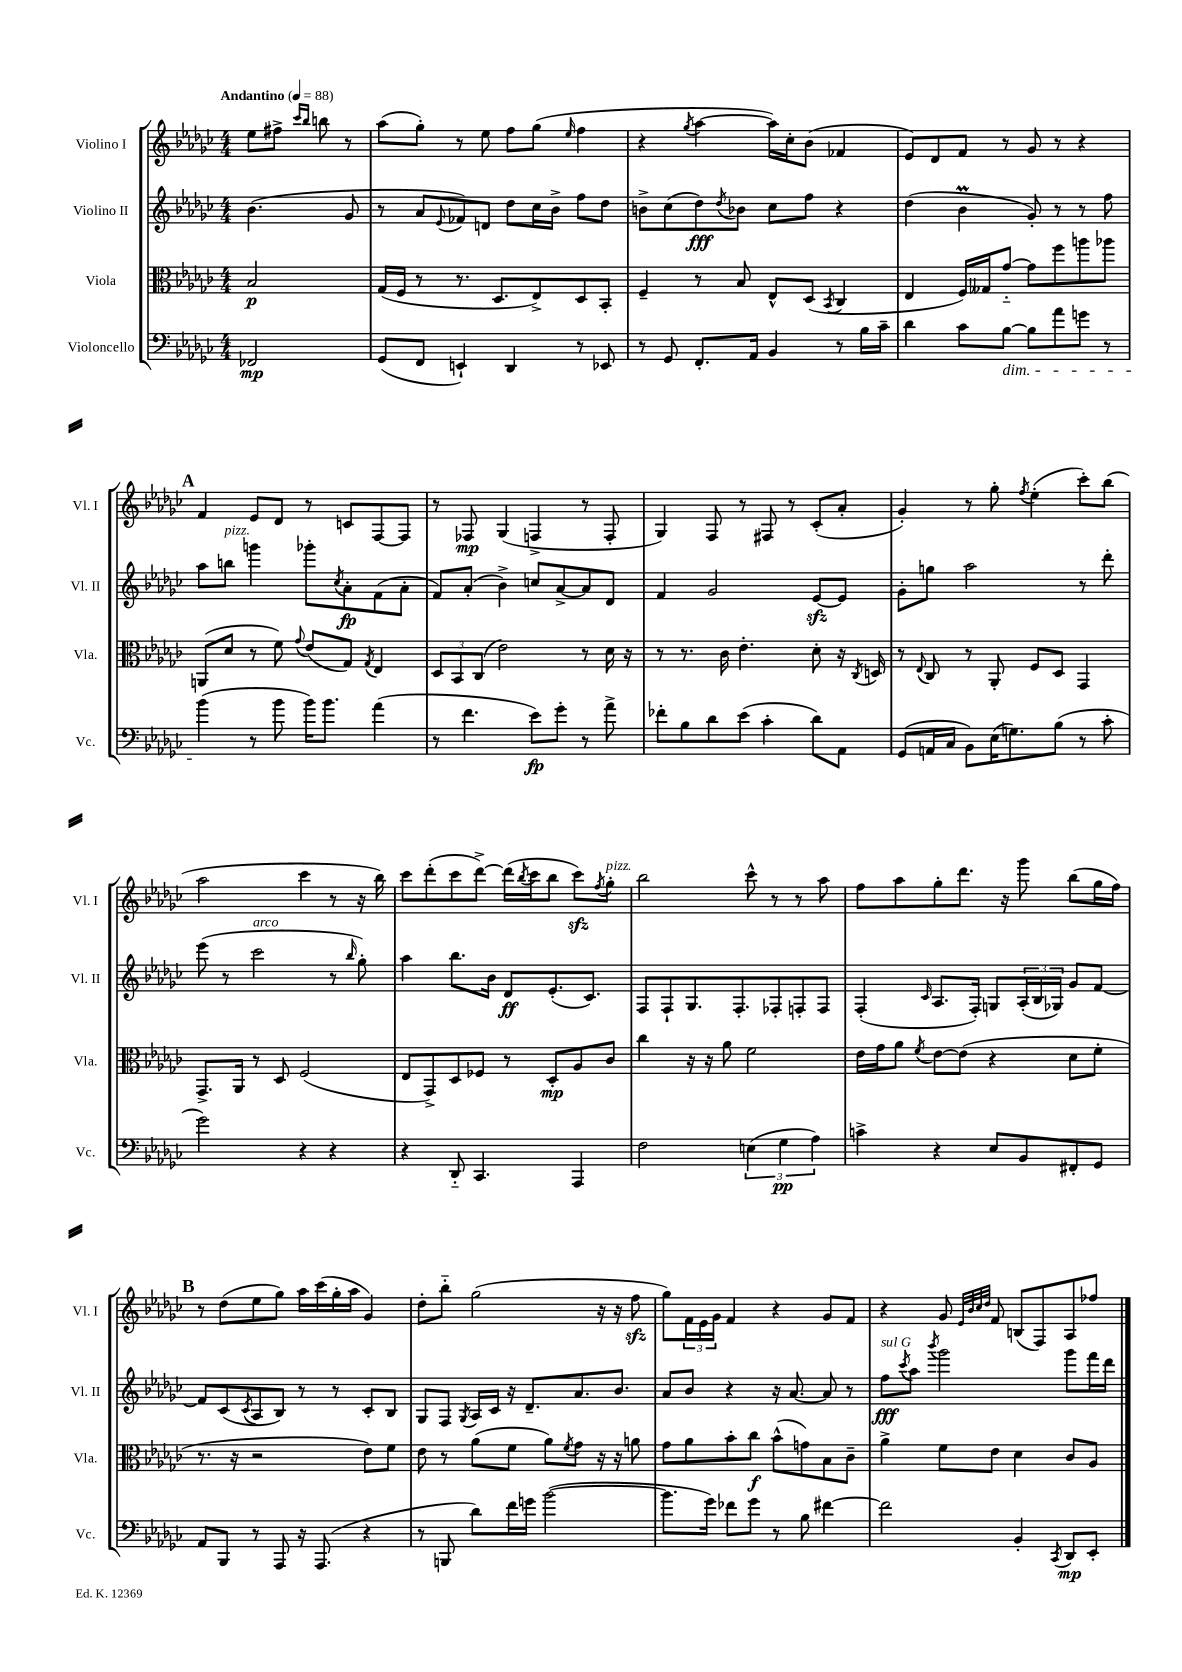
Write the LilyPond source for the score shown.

<<
\new StaffGroup <<
\new Staff = "s0" \with { instrumentName = "Violino I" shortInstrumentName = "Vl. I" } {
    \clef treble \key ges \major \numericTimeSignature \time 4/4 \partial 2 \tempo "Andantino" 4 = 88
    ees''8 fis''8-> \grace { ces'''16 bes''16 } b''8 r8 |
    aes''8( ges''8-.) r8 ees''8 f''8 ges''8( \grace { ees''16 } f''4 |
    r4 \acciaccatura { ges''8 } aes''4~ aes''16) ces''16-. bes'8( fes'4 |
    ees'8) des'8 f'8 r8 ges'8 r8 r4 |
    \mark \markup { \bold "A" } f'4 ees'8 des'8 r8 c'8 f8~ f8 |
    r8 fes8\mp ges4( f4-> r8 f8-. |
    ges4) f8 r8 fis8 r8 ces'8-.( aes'8-. |
    ges'4-.) r8 ges''8-. \acciaccatura { f''8 } ees''4-.( ces'''8-.) bes''8( |
    aes''2 ces'''4 r8 r16 bes''16) |
    ces'''8 des'''8-.( ces'''8 des'''8~->) des'''16( \acciaccatura { bes''8 } ces'''16 bes''8 ces'''8\sfz) \acciaccatura { f''8 } ges''8-.^\markup { \italic "pizz." } |
    bes''2 ces'''8-^ r8 r8 aes''8 |
    f''8 aes''8 ges''8-. des'''8. r16 ges'''8 bes''8( ges''16 f''16) |
    \mark \markup { \bold "B" } r8 des''8( ees''8 ges''8) aes''16 ces'''16( ges''16-. aes''16 ges'4) |
    des''8-. bes''8-_ ges''2( r16 r16 f''8\sfz |
    ges''8) \tuplet 3/2 { f'16 ees'16 ges'16 } f'4 r4 ges'8 f'8 |
    r4 ges'8 \grace { ees'32 bes'32 ces''32 des''32 } f'8 b8( f8) aes8 fes''8 \bar "|." |
}
\new Staff = "s1" \with { instrumentName = "Violino II" shortInstrumentName = "Vl. II" } {
    \clef treble \key ges \major \numericTimeSignature \time 4/4 \partial 2
    bes'4.( ges'8 |
    r8 aes'8 \appoggiatura { ees'8 } fes'8) d'8 des''8 ces''16 bes'16-> f''8 des''8 |
    b'8-> ces''8( des''8\fff) \acciaccatura { des''8 } bes'8 ces''8 f''8 r4 |
    des''4( bes'4\prall ges'8-.) r8 r8 f''8 |
    \mark \markup { \bold "A" } aes''8 b''8^\markup { \italic "pizz." } g'''4 ges'''8-. \acciaccatura { ces''8 } aes'8-.\fp f'8( aes'8-. |
    f'8) aes'8-.( bes'4->) c''8 aes'8~-> aes'8 des'8 |
    f'4 ges'2 ees'8~\sfz ees'8 |
    ges'8-. g''8 aes''2 r8 des'''8-. |
    ees'''8( r8 ces'''2^\markup { \italic "arco" } r8 \grace { bes''16 } ges''8-.) |
    aes''4 bes''8. bes'16 des'8\ff ees'8.-.( ces'8.) |
    f8 f8-! ges8. f8.-. fes8-. f8-. f8 |
    f4-.( \grace { ces'16 } aes8. f16-.) g8 \tuplet 3/2 { aes16-.( bes16 ges16) } ges'8 f'8~ |
    \mark \markup { \bold "B" } f'8 ces'8( \acciaccatura { ces'8 } aes8 bes8) r8 r8 ces'8-. bes8 |
    ges8 f8 \acciaccatura { ges8 } aes16 ces'16 r16 des'8.-- aes'8. bes'8. |
    aes'8 bes'8 r4 r16 aes'8.~ aes'8 r8 |
    f''8\fff^\markup { \italic "sul G" } \acciaccatura { ces'''8 } aes''8 \acciaccatura { bes'''8 } ges'''2 ges'''8 f'''16 des'''16 \bar "|." |
}
\new Staff = "s2" \with { instrumentName = "Viola" shortInstrumentName = "Vla." } {
    \clef alto \key ges \major \numericTimeSignature \time 4/4 \partial 2
    bes2\p |
    ges16( f16 r8 r8. des8. ees8->) des8 bes,8-. |
    f4-- r8 bes8 ees8-^ des8( \acciaccatura { bes,8 } ces4 |
    ees4 f16) geses16 ges'8~-_ ges'8 f''8 a''8 aes''8 |
    \mark \markup { \bold "A" } a,8( des'8 r8 f'8) \appoggiatura { ges'8 } ees'8( ges8) \acciaccatura { ges8 } ees4 |
    \tuplet 3/2 { des8 bes,8 ces8( } ees'2) r8 des'16 r16 |
    r8 r8. ces'16 ees'4.-. des'8-. r16 \acciaccatura { ces8 } d16 |
    r8 \appoggiatura { ees8 } ces8 r8 aes,8-. f8 des8 ges,4 |
    ges,8.-> aes,16 r8 des8 f2( |
    ees8 ges,8->) des8 fes8 r8 des8-.\mp aes8 ces'8 |
    ces''4 r16 r16 aes'8 f'2 |
    ees'16 ges'16 aes'8 \acciaccatura { f'8 } ees'8~ ees'8( r4 des'8 f'8-. |
    \mark \markup { \bold "B" } r8. r16 r2 ees'8) f'8 |
    ees'8 r8 aes'8( f'8 aes'8) \acciaccatura { f'8 } ges'8 r16 r16 a'8 |
    ges'8 aes'8 bes'8-. ces''8\f bes'8-^( g'8) bes8 ces'8-- |
    aes'4-> f'8 ees'8 des'4 ces'8 aes8 \bar "|." |
}
\new Staff = "s3" \with { instrumentName = "Violoncello" shortInstrumentName = "Vc." } {
    \clef bass \key ges \major \numericTimeSignature \time 4/4 \partial 2
    fes,2\mp |
    ges,8( f,8 e,4-!) des,4 r8 ees,8 |
    r8 ges,8 f,8.-. aes,16 bes,4 r8 bes16 ces'16-- |
    des'4 ces'8 bes8~\dim bes8 aes'8 g'8 r8 |
    \mark \markup { \bold "A" } bes'4\!( r8 bes'8 bes'16) bes'8. aes'4( |
    r8 f'4. ees'8\fp) ges'8-. r8 aes'8-> |
    fes'8-. bes8 des'8 ees'8( ces'4-. des'8) aes,8 |
    ges,8( a,16 ces16 bes,8) ees16( g8.) bes8( r8 ces'8-. |
    ges'2) r4 r4 |
    r4 des,8-_ ces,4. aes,,4 |
    f2 \tuplet 3/2 { e4( ges4\pp aes4) } |
    c'4-> r4 ees8 bes,8 fis,8-. ges,8 |
    \mark \markup { \bold "B" } aes,8 bes,,8 r8 aes,,8 r16 aes,,8.( r4 |
    r8 b,,8 des'8) f'16 g'16 bes'2~( |
    bes'8. ges'16) fes'8 ges'8 r8 bes8 fis'4~ |
    fis'2 bes,4-. \acciaccatura { ces,8 } des,8\mp ees,8-. \bar "|." |
}
>>
>>
\layout { \context { \Score \remove "Bar_number_engraver" } }
